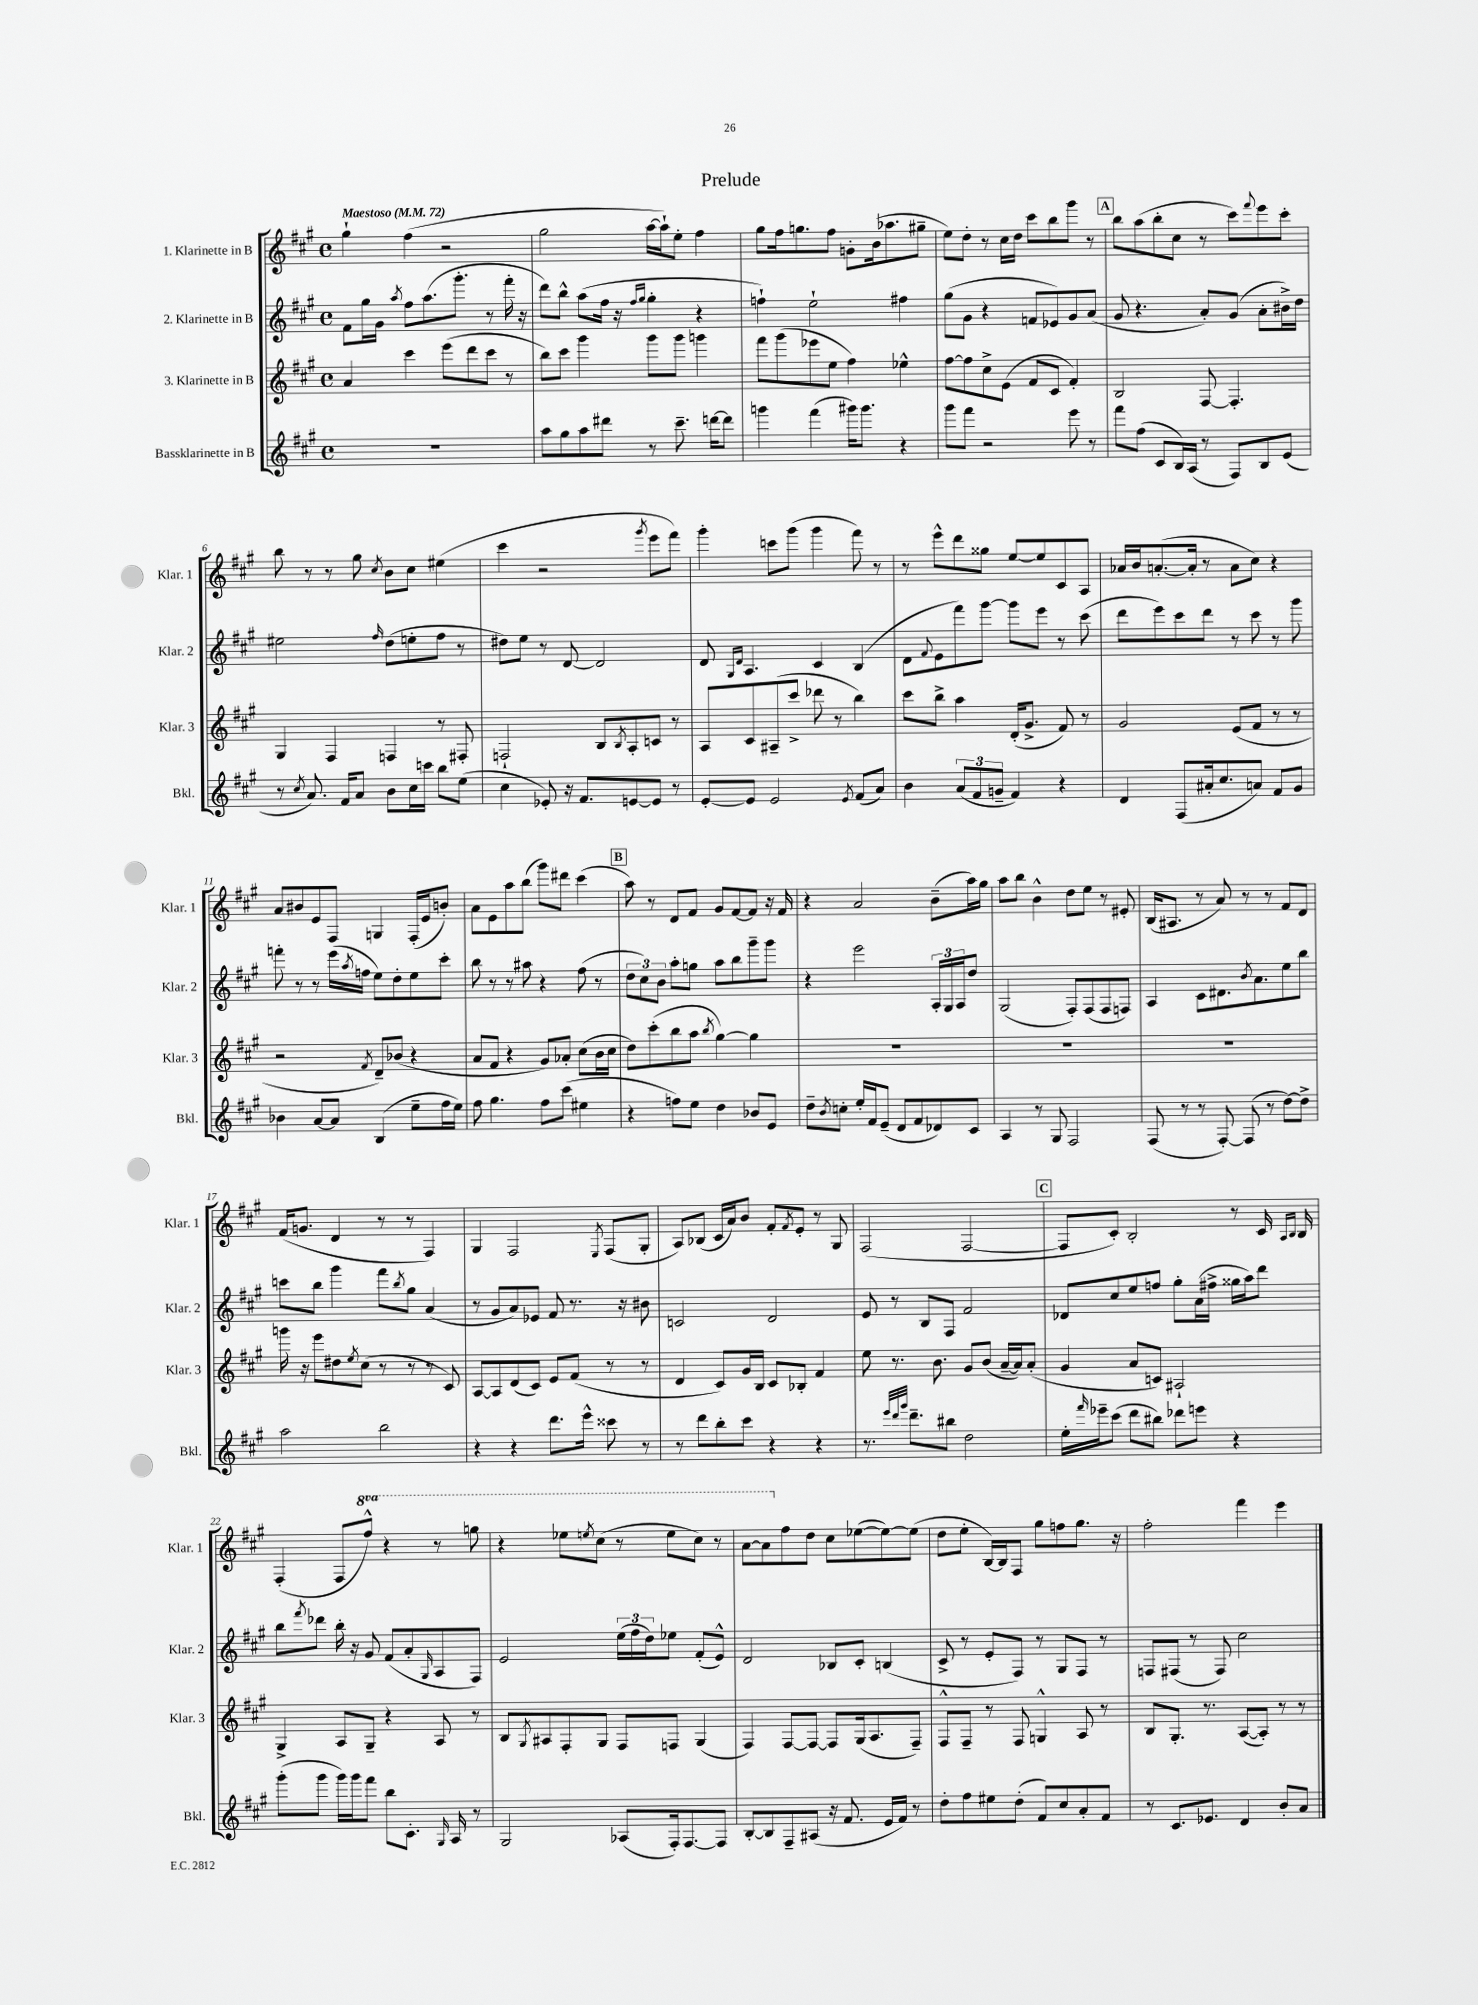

**kern	**kern	**kern	**kern
*part4	*part3	*part2	*part1
*staff4	*staff3	*staff2	*staff1
*I"Bassklarinette in B	*I"3. Klarinette in B	*I"2. Klarinette in B	*I"1. Klarinette in B
*I'Bkl.	*I'Klar. 3	*I'Klar. 2	*I'Klar. 1
*clefG2	*clefG2	*clefG2	*clefG2
*k[f#c#g#]	*k[f#c#g#]	*k[f#c#g#]	*k[f#c#g#]
*M4/4	*M4/4	*M4/4	*M4/4
*met(c)	*met(c)	*met(c)	*met(c)
*MM72	*MM72	*MM72	*MM72
=1	=1	=1	=1
!	!	!	!LO:TX:a:B:t=Maestoso
1r	4a/	8f#\L	4gg#`\
.	.	16gg#\L	.
.	.	16g#\JJ	.
.	.	8qaa/	.
.	4ccc#\	8ff#\L	(4ff#\
.	.	(8.aa\	.
.	(8eee\L	.	2r
.	.	8.ggg#'\J	.
.	8ddd\	.	.
.	8ccc#\J	8r	.
.	8r	16fff#'\	.
.	.	16r	.
=2	=2	=2	=2
8aa\L	8bb\L)	8ddd\L)	2gg#\
8gg#\	8ccc#\J	8bb^^\J	.
8aa\	4ggg#\	(8aa\L	.
8ddd#X\J	.	16ff#\Jk	.
.	.	16r	.
.	.	16qqff#/LL	.
.	.	16qqgg#/JJ	.
8r	8ggg#\L	4gg#'\	[16aa\LL
.	.	.	16aa`\J])
8.ccc#~\	8ggg#\J	.	8ee'\J
.	4gggn\	4r	4ff#\
[16dddn\KL	.	.	.
8ddd\J]	.	.	.
=3	=3	=3	=3
4gggn\	8fff#\L	4ffn`\)	8gg#\L
.	(8ggg#\	.	16ff#\k
.	.	.	8.ggn\
(4fff#\	8eee-X\	2ee`\	.
.	8ee\J	.	8ff#\J
16ggg#X\KL)	4ff#\)	.	8gn'\L
8.ggg#\J	.	.	.
.	.	.	(16b\k
.	.	.	8.aa-X\
4r	4ee-X^^\	4ff#X\	.
.	.	.	8gg#X~\J
=4	=4	=4	=4
8ggg#\L	[8ff#\L	(8gg#\L	8ee\L)
8fff#\J	8ff#\]	8g#\J	8dd'\J
2r	8cc#^\	4r	8r
.	(8e\J	.	16cc#\LL
.	.	.	16dd\JJ
.	8f#/L	8fn/L	8ccc#\L
.	8c#/J	8e-X/)	8bb\
8eee\	4f#'/)	8g#/	8ggg#\J
8r	.	(8a/J	8r
!!LO:REH:place=s1:t=A
=5	=5	=5	=5
8fff#\L	2B/	8g#/	8bb\L
(8ff#\J	.	4.r	(8aa\
8c#/L	.	.	8bb'\
16B/L)	.	.	8cc#\J
(16A/JJ	.	.	.
8r	[8F#/	8a'/L)	8r
8F#/L)	4.F#'/]	(8g#/J	8ccc#\L)
.	.	.	8qqfff#/
8B/	.	8a'\L	8eee\
(8e/J	.	16b#X^\L)	8ccc#'\J
.	.	16dd\JJ	.
!!LO:LB:g=z
=6	=6	=6	=6
8r	4G#/	2ee#X\	8bb\
8qcc#/	.	.	.
8.a/)	.	.	8r
.	4F#/	.	8r
16f#/KL	.	.	.
8a/J	.	.	8gg#\
.	.	16qqff#/	8qcc#/
8b\L	4Fn/	(8dd\L	8b\L
16cc#\L	.	8een'\	8cc#\J
16cccn\JJ	.	.	.
8bb\L	8r	8ff#\J	(4ee#X\
(8ee\J	8F#X'/	8r	.
=7	=7	=7	=7
4cc#\	2Fn`/	8dd#X\L)	4ccc#\
.	.	8ee\J	.
8e-X'/)	.	8r	2r
16r	.	[8d/	.
8.f#/L	.	.	.
.	8B/L	2d/]	.
.	8qB/	.	.
[8en/	8A'/	.	.
.	.	.	8qggg#/
8e/J]	8cn/J	.	8eee\L
8r	8r	.	8fff#\J)
=8	=8	=8	=8
[8e'/L	8A/L	8d/	4ggg#'\
.	.	16qqG#/LL	.
.	.	16qqd/JJ	.
8e/J]	8c#/	4.A/	.
2e/	(8A#X~/	.	8cccn\L
.	8ccc#^/J	.	(8ggg#\J
.	8ddd-X\	4c#/	4ggg#\
.	8r	.	.
8qe/	.	.	.
(8f#/L	4bb\)	(4B/	8fff#\)
8a/J)	.	.	8r
=9	=9	=9	=9
4b\	8ccc#\L	8d\L	8r
.	.	8qqf#/	.
.	8bb^\J	8e\	8eee^^\L
(12a/L	4aa\	8fff#\)	8ddd\
12f#/	.	.	.
.	.	[8ggg#\J	8gg##X\J
12gn~/J	.	.	.
4f#/)	(16d'/KL	8ggg#\L]	[8ee/L
.	8.g#^/J	.	.
.	.	8eee\J	8ee/]
4r	8f#/)	8r	8c#/
.	8r	(8ccc#\	8A/J
=10	=10	=10	=10
4d/	2g#/	8ddd\L	16a-X/LL
.	.	.	16b/J
.	.	8eee\)	([8.an'/
(8F#/L	.	8ccc#\	.
.	.	.	16a'/Jk]
16a#X'/k	.	8ddd\J	8r
8.cc#/	.	.	.
.	(8e/L	8r	8a\L
8an/J)	8f#/J	8ccc#\	8cc#\J)
8f#/L	8r	8r	4r
8g#/J	8r	8ggg#\	.
!!LO:LB:g=z
=11	=11	=11	=11
4b-X\	2r	8fffn'\	8a/L
.	.	8r	8b#X/
[8a/L	.	8r	8e/
8a/J]	.	(16eee\LL	8F#/J
.	.	8qaa/	.
.	.	16ffn\JJ	.
.	8qf#/	.	.
(4B/	8d~/L)	8ee\L)	4Gn/
.	(8b-X/J	8dd'\	.
8ee~\L	4r	8ee\	(16F#'/LL
.	.	.	16e/J
16ff#\L	.	8ccc#'\J	8bn'/J)
16ee\JJ)	.	.	.
=12	=12	=12	=12
8ff#\	8a/L	8bb\	8a\L
4.gg#\	8f#/J	8r	8e\
.	4r	8r	8aa\
.	.	8aa#X\	(8bb\J
8ff#\L	8g#/L)	4r	8ggg#\L)
(8ccc#\J	8a-X'/J	.	8ddd#X\J
4ee#X\	(8cc#\L	(8ff#\	(4ccc#\
.	16b\L	8r	.
.	16cc#\JJ	.	.
!!LO:REH:place=s1:t=B
=13	=13	=13	=13
4r	8dd\L)	12dd\L	8aa\)
.	.	12cc#\)	.
.	(8ccc#'\	.	8r
.	.	12b\J	.
8ffn\L)	8bb\	8aa'\L	8d/L
8ee\J	8aa\J	8ggn\J	8f#/J
.	8qbb/	.	.
4dd\	[4gg#\)	8aa\L	8g#/L
.	.	8bb\	[8f#/
8b-X/L	4gg#\]	8ggg#~\	8f#/J]
8e/J	.	8ggg#\J	16r
.	.	.	16f#/
=14	=14	=14	=14
8dd~\L	1r	4r	4r
8qb/	.	.	.
8ccn'\J	.	.	.
16ee'/LL	.	2eee\	2a/
16f#/J	.	.	.
(8e~/J	.	.	.
8d/L	.	.	.
8f#/	.	.	.
8d-X/)	.	24A'/LL	(8b~\L
.	.	24G#/	.
.	.	24A/J	.
8c#/J	.	8dd/J	16aa\L)
.	.	.	16gg#\JJ
=15	=15	=15	=15
4A/	1r	(2G#/	8aa\L
.	.	.	8bb\J
8r	.	.	4b^^\
8G#/	.	.	.
2F#/	.	8F#'/L)	8dd\L
.	.	(8F#/	8ee\J
.	.	8F#/	8r
.	.	8Fn/J)	8e#X'/
=16	=16	=16	=16
(8F#/	1r	4A/	(16B/KL
.	.	.	8.A#X/J
8r	.	.	.
8r	.	8c#\L	8r
[8F#'/)	.	8.d#X\	8a/)
(8F#/]	.	.	8r
.	.	8qb/	.
.	.	8.a\	.
8r	.	.	8r
[8dd\L)	.	8ee\	8f#/L
8dd^\J]	.	8bb\J	8d/J
!!LO:LB:g=z
=17	=17	=17	=17
2aa\	16gggn\	8cccn\L	(16f#/KL
.	16r	.	8.gn/J
.	8eee\L	8bb\J	.
.	8dd#X\	4ggg#\	4d/
.	8qee/	.	.
.	(8cc#\J	.	.
2bb\	8r	8fff#\L	8r
.	.	8qbb/	.
.	8r	8gg#\J	8r
.	8r	(4a/	4F#/)
.	8c#/)	.	.
=18	=18	=18	=18
4r	[8A/L	8r	4G#/
.	8A/]	8g#/L	.
4r	(8d/	8a/)	2F#/
.	8c#/J)	8e-X/J	.
8.ddd\L	8e/L	8f#/	.
.	(8f#/J	8.r	.
16eee^^\Jk	.	.	.
.	.	.	8qE/
8ccc##X\	8r	.	(8F#/L
.	.	16r	.
8r	8r	8b#X\	8G#'/J
=19	=19	=19	=19
8r	4d/	2cn/	8A/L)
8ddd\L	.	.	(8B-X/J
8bb'\	8c#/L)	.	16c#/LL
.	.	.	16a/J)
8ccc#\J	16g#/L	.	8b/J
.	16B/JJ	.	.
4r	8c#/L	2d/	8f#'/L
.	.	.	8qf#/
.	8B-X'/J	.	8e'/J
4r	4f#/	.	8r
.	.	.	8G#/
=20	=20	=20	=20
8.r	8ee\	8e/	(2F#/
.	8.r	8r	.
32qqeee/LLL	.	.	.
32qqddd/	.	.	.
32qqggg#/JJJ	.	.	.
8.ddd~\L	.	.	.
.	.	8B/L	.
.	8.b\	.	.
8bb#X\J	.	8F#/J	.
2dd\	8g#/L	2f#/	[2F#/
.	(8b/J	.	.
.	[16a~/LL	.	.
.	16a/J])	.	.
.	(8a'/J	.	.
!!LO:REH:place=s1:t=C
=21	=21	=21	=21
16ee'\LL	4g#/	8d-X/L	8F#/L]
16qqfff#/	.	.	.
16eee-X~\J	.	.	.
(8ccc#\J	.	8cc#/	8c#'/J)
8ddd\L	8a/L	8ee/	2B'/
8bb#X\J)	8cn/J)	8ffn/J	.
8ddd-X\L	2A#X`/	8gg#'\L	.
8eeen\J	.	(16a\L	.
.	.	16ff#X^\JJ	.
4r	.	16gg##X\LL	8r
.	.	16aa\J)	.
.	.	8ddd\J	16c#/
.	.	.	16qqA/LL
.	.	.	16qqB/JJ
.	.	.	16B/
!!LO:LB:g=z
=22	=22	=22	=22
(8ggg#'\L	4G#^/	8bb\L	(4F#'/
.	.	8qfff#/	.
8ggg#\J	.	8ddd-X\J	.
16ggg#\LL)	8A/L	16bb'\	8F#/L
16ggg#\J	.	16r	.
*	*	*	*8va
8fff#\J	8G#~/J	8g#/	8fff#^^/J)
8bb\L	4r	(8f#/L	4r
8.c#'\J	.	8a'/	.
.	.	16qqG#/	.
.	8A/	8A/	8r
16qqG#/	.	.	.
16A/	.	.	.
8r	8r	8F#/J)	8gggn\
=23	=23	=23	=23
2G#/	8B/L	2e/	4r
.	8qG#/	.	.
.	8A#X/	.	.
.	8F#'/	.	8eee-X\L
.	.	.	8qeeen/
.	8G#/J	.	(8ccc#\J
(8A-X/L	8F#/L	(24ee\LL	8r
.	.	24ff#\	.
.	.	24dd\J)	.
16F#'/k)	8Fn/J	8ee-X\J	8eee\L
[8.F#/	.	.	.
.	(4G#/	(8f#'/L	8ccc#\J)
8F#/J]	.	8e^^/J)	8r
=24	=24	=24	=24
[8B'/L	4F#/)	2d/	[8aa\L
8B/]	.	.	8aa\]
*	*	*	*X8va
8F#~/	[8F#/L	.	8ff#\
(8A#X/J	8F#/J_	.	8dd\J
16r	8F#/L]	8B-X/L	8cc#\L
8.f#/	.	.	.
.	(16G#/k	8c#'/J	([8ee-X\
.	8.A/	.	.
16e/LL	.	(4Bn/	8ee-\_)
16f#/JJ)	.	.	.
8r	8F#~/J)	.	(8ee-\J]
=25	=25	=25	=25
8dd'\L	8F#^^/L	8c#^/	8dd\L
8ff#\	8F#~/J	8r	8ee'\J
8ee#X\	8r	8e'/L	[16B/LL)
.	.	.	16B/J]
(8dd'\J	8F#/	8F#/J)	8F#/J
8f#/L)	4Gn^^/	8r	8gg#\L
8cc#/	.	8G#/L	8ffn\
8a'/	8A/	8F#/J	8.gg#\J
8f#/J	8r	8r	.
.	.	.	16r
=26	=26	=26	=26
8r	8B/L	8Fn/L	2ff#'\
8.c#/L	8.G#'/J	(8F#X/J	.
.	.	8r	.
8.e-X/J	8.r	.	.
.	.	8F#/)	.
4d/	([8A/L	2cc#\	4fff#\
.	8A'/J])	.	.
8b'/L	8r	.	4eee\
8a/J	8r	.	.
==	==	==	==
*-	*-	*-	*-
